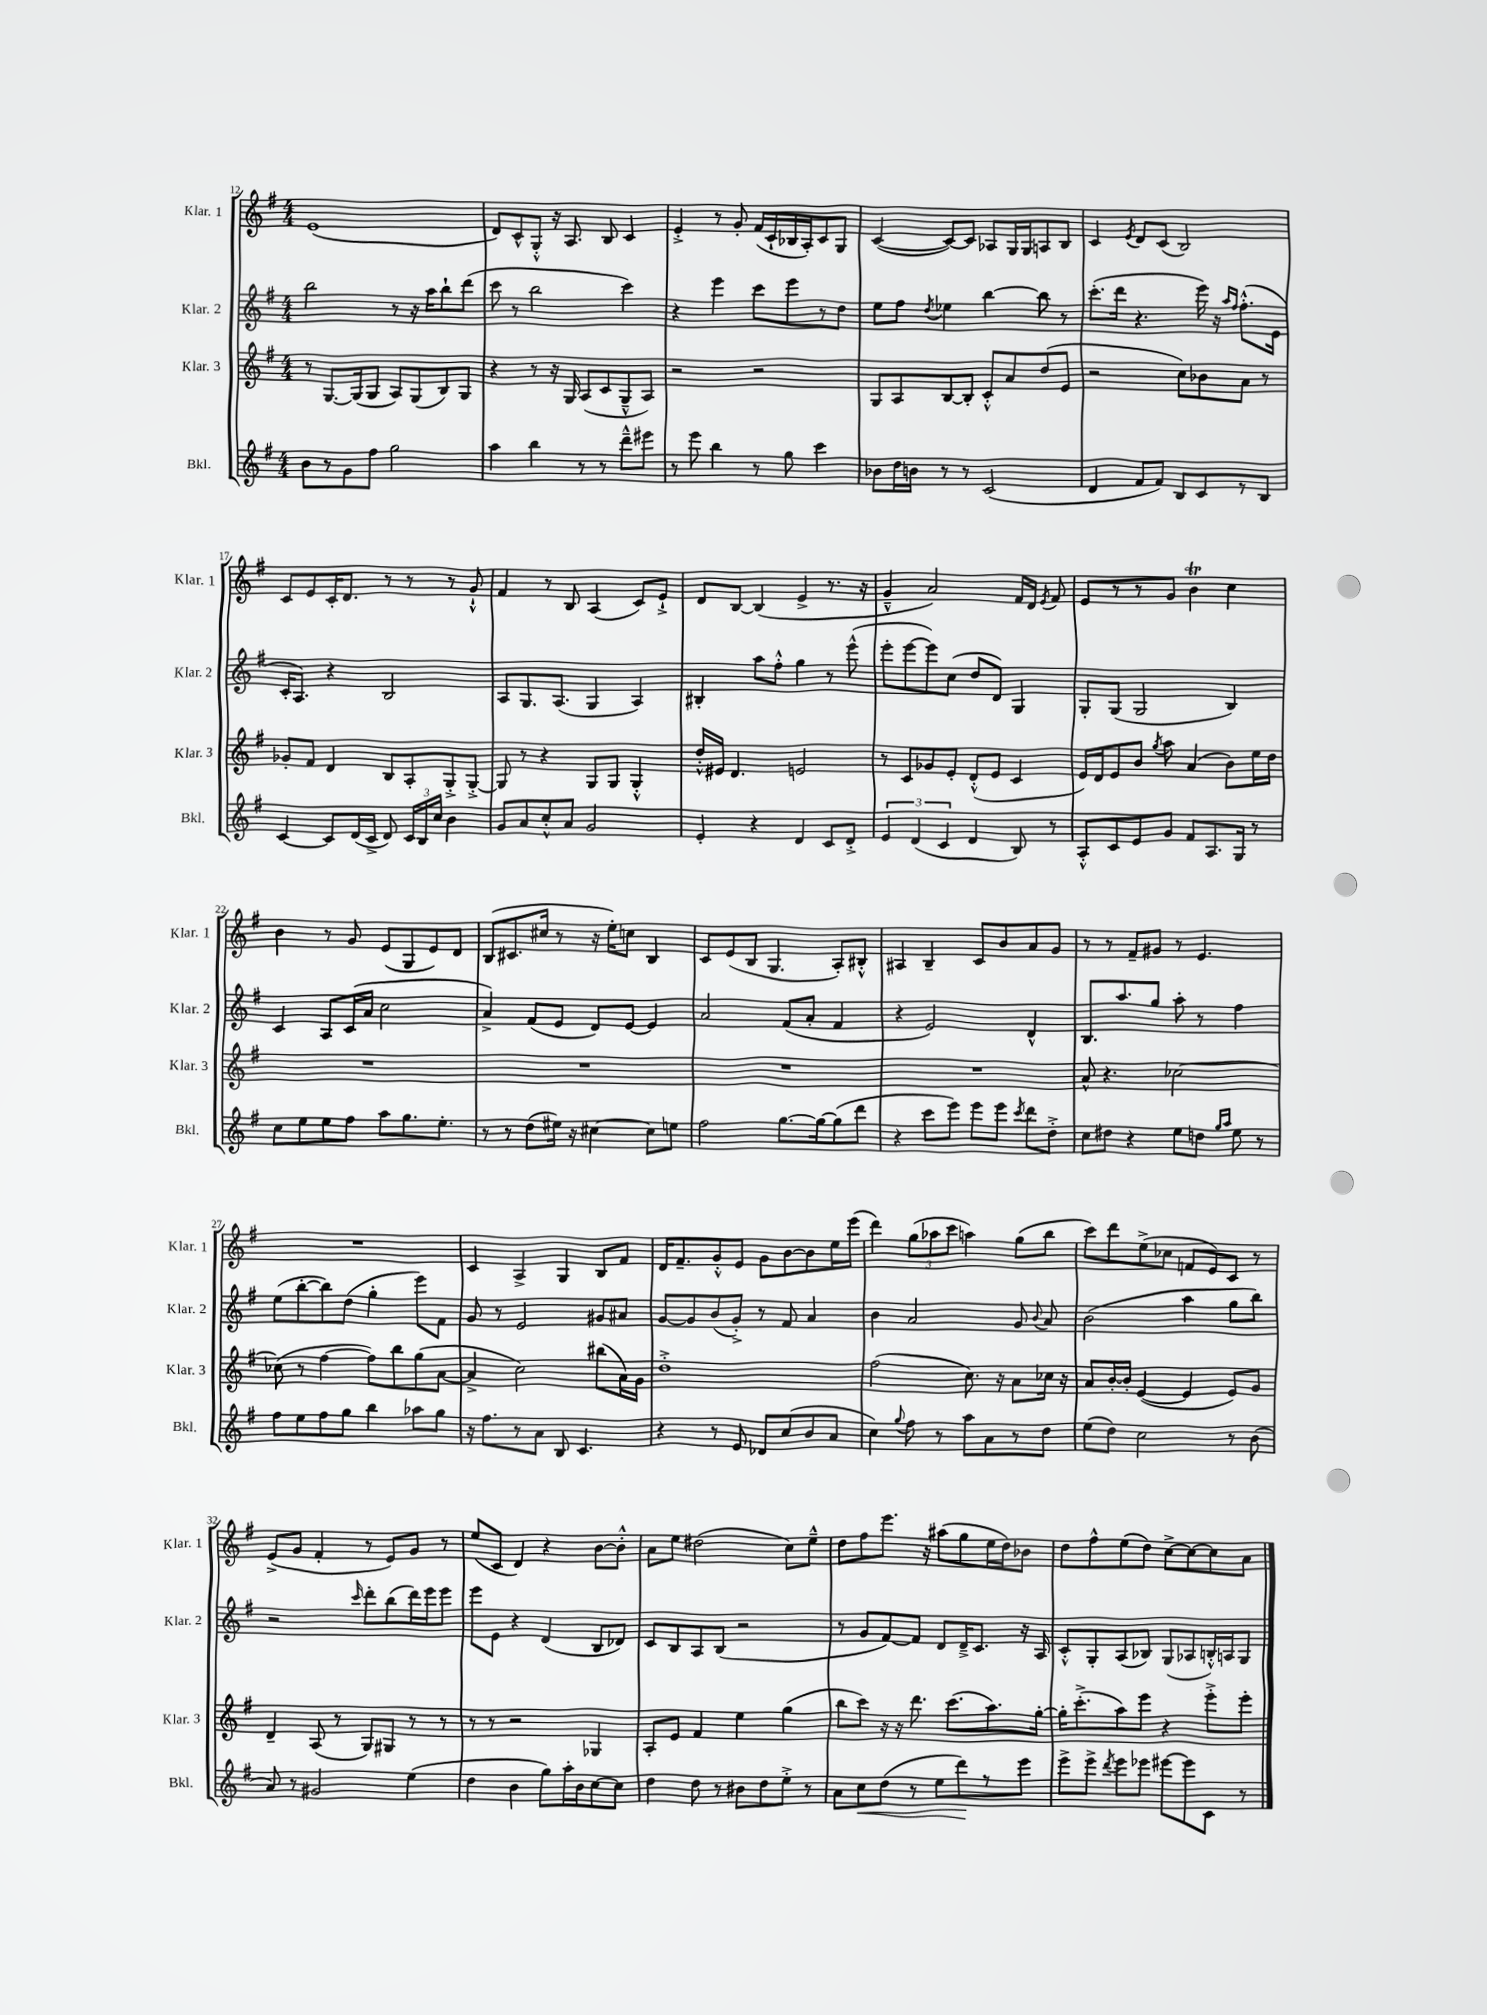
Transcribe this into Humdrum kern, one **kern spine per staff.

**kern	**kern	**kern	**kern
*staff4	*staff3	*staff2	*staff1
*clefG2	*clefG2	*clefG2	*clefG2
*k[f#]	*k[f#]	*k[f#]	*k[f#]
*M4/4	*M4/4	*M4/4	*M4/4
8b	8r	2bb	(1e
8r	[8.G	.	.
8g	.	.	.
.	(16G]	.	.
8ff#	8G	.	.
2gg	8A)	8r	.
.	(8G	16r	.
.	.	16aa	.
.	8B)	8bb`	.
.	8G	(8ddd	.
=	=	=	=
4aa	4r	8ccc	8d)
.	.	8r	8c^^
4bb	8r	2bb	8G'^^
.	16r	.	16r
.	16G	.	8.A
8r	(8A	.	.
8r	8c	.	8B
8ddd~^^	8G~^^	4ccc)	4c
8eee#	8A)	.	.
=	=	=	=
8r	2r	4r	4e'^
8eee	.	.	.
4bb	.	4eee	8r
.	.	.	8g'
8r	2r	8ccc	(16f#
.	.	.	16c`
8gg	.	8eee	16B-
.	.	.	16A')
4ccc	.	8r	8c
.	.	8dd	8G
=	=	=	=
8b-	8G	8ee	([4c
16dd	8A	8ff#	.
16b	.	.	.
.	.	8qdd	.
8r	[8B	4ee-	8c_)
8r	8B']	.	8c]
(2c	8c'^^	[4bb	8A-
.	8a	.	16G
.	.	.	16G
.	(8dd	8bb]	8A
.	8e	8r	8B
=	=	=	=
4d	2r	(8.ccc'	4c
.	.	16ddd	.
.	.	.	8qe
8f#	.	4.r	8d
8f#)	.	.	(8c
8B	8cc)	.	2B)
8c	8b-	16eee)	.
.	.	16r	.
.	.	16qqaa	.
.	.	16qqff#	.
8r	8a	(8.ff#'^^	.
8B	8r	.	.
.	.	16e	.
=	=	=	=
[4c	8g-'	16c'	8c
.	.	8.A)	.
.	8f#	.	8e
8c]	4d	4r	16c'
.	.	.	8.d
(16d	.	.	.
16c^	.	.	.
8d)	8B	2B	8r
24c	8A'	.	8r
24B	.	.	.
24cc	.	.	.
4b	8G'^	.	8r
.	[8G'^	.	8g`^^
=	=	=	=
8g	8G]	8A	4f#
8a	8r	8.G	.
8cc'^^	4r	.	8r
.	.	(8.A	.
8a	.	.	8B
2g	8G	4G	(4A
.	8G	.	.
.	4G'^^	4A)	8c)
.	.	.	8e`^
=	=	=	=
4e'	16dd'^^	4B#'	8d
.	16e#	.	.
.	4.d	.	[8B
4r	.	8aa	(4B]
.	.	8ff#'^^	.
4d	2e	4gg	4e^
8c	.	8r	8.r
8d'^	.	(8eee^^	.
.	.	.	16r
=	=	=	=
6e	8r	8eee'	4g~^^
.	8c	[8eee	.
(6d	.	.	.
.	8g-	8eee])	2a)
6c	.	.	.
.	8e'	(8cc	.
4d	(8d'^^	8dd	.
.	8e	8d)	.
8B)	4c	4G	16f#
.	.	.	16d
.	.	.	8qe
8r	.	.	8f#
=	=	=	=
8A'^^	16e)	8G'	8e
.	16d	.	.
8c	8e	(8G	8r
8e	8b	2G	8r
.	8qgg	.	.
8g	8aa	.	8g
8f#	(4a	.	4b
8.A	.	.	.
.	8b)	4B)	4cc
16G	.	.	.
8r	16ee	.	.
.	16dd	.	.
=	=	=	=
8cc	1r	4c	4b
8ee	.	.	.
8ee	.	8A	8r
8ff#	.	(16c	8g
.	.	16a	.
8aa	.	2cc	(8e
8.gg	.	.	8G
.	.	.	8e)
8.ee'	.	.	.
.	.	.	8d
=	=	=	=
8r	1r	4a^)	(8B
8r	.	.	8.c#
(8dd	.	(8f#	.
.	.	.	16cc#
16ee#)	.	8e	8r
16r	.	.	.
[4cc#	.	8d)	16r
.	.	.	16ee')
.	.	[8e	8cc
8cc#]	.	4e]	4B
8ee	.	.	.
=	=	=	=
2ff#	1r	2a	8c
.	.	.	(8e
.	.	.	8B
.	.	.	4.G
[8.gg	.	(8f#	.
.	.	8a'	.
16gg_	.	.	.
(8gg]	.	4f#	8A')
8ddd	.	.	8B#'^^
=	=	=	=
4r	1r	4r	4A#
8ccc	.	2e)	4B~
8eee)	.	.	.
8eee	.	.	8c
8eee	.	.	8b
8qccc	.	.	.
8ddd	.	4d^^	8a
8dd'^	.	.	8g
=	=	=	=
8cc	8a^^	8.B	8r
8dd#	4.r	.	8r
.	.	8.aa	.
4r	.	.	8f#~
.	.	8gg	8g#
8ee	[2cc-	8aa'	8r
8dd	.	8r	4.e
16qqgg	.	.	.
16qqaa	.	.	.
8ee	.	4ff#	.
8r	.	.	.
=	=	=	=
8ff#	(8cc-]	(8ee	1r
8ee	8r	[8bb'	.
8ff#	[4ff#	8bb])	.
8gg	.	(8dd	.
4bb	8ff#])	4gg'	.
.	8bb	.	.
8aa-	(8gg	8eee)	.
8gg	[8a	8f#	.
=	=	=	=
16r	4a^]	8g	4c
8.ff#	.	.	.
.	.	8r	.
8r	2cc)	2e	4A^
8a	.	.	.
8B	.	.	4G
4.c	.	.	.
.	(8bb#	8g#	8B
.	16a)	8a#	8f#
.	16g	.	.
=	=	=	=
4r	1dd'^	[8g	16d
.	.	.	8.f#~
.	.	8g]	.
8r	.	(8b	8g'^^
8e	.	8g'^)	8e
8d-	.	8r	8g
(8cc	.	8f#	[8b
8b	.	4a	8b]
8a	.	.	16ee
.	.	.	(16eee
=	=	=	=
4cc)	(2ff#	4b	4ddd)
8qqgg	.	.	.
8ff#	.	2a	(12gg
.	.	.	12aa-
8r	.	.	.
.	.	.	12ccc
8aa	8.cc)	.	4aa)
8a	.	.	.
.	16r	.	.
8r	8a	8g	(8gg
.	.	8qqb	.
8dd	16cc-	8a	8bb
.	16r	.	.
=	=	=	=
(8ee	8a	(2b	8ccc)
8dd)	[16b'	.	8ddd
.	16b']	.	.
2cc	([4e	.	(8ee^
.	.	.	8cc-
.	4e]	4aa	8f
.	.	.	8e)
8r	8e)	8gg	8c
(8b	8g	8bb)	8r
=	=	=	=
8a)	4d~	2r	(8e^
8r	.	.	8g
2g#	(8A	.	4f#'
.	8r	.	.
.	.	16qqccc	.
.	8G)	8ddd'	8r
.	8G#	(8bb	8e)
(4ee	8r	16ddd)	8g
.	.	16eee	.
.	8r	8eee	8r
=	=	=	=
4dd	8r	8eee	(8ee
.	8r	8e	8c
4b	2r	4r	4d)
8gg)	.	(4d	4r
16aa'	.	.	.
16b	.	.	.
[8cc	4G-	8B	[8b
8cc]	.	8d-)	8b'^^]
=	=	=	=
4dd	8A'	8c	8a
.	8e	8B	8ee
8dd	4f#	8A	(2dd#
8r	.	(8B	.
8b#	4ee	2r	.
8dd	.	.	.
8ee'^	(4gg	.	8cc)
8r	.	.	8ee~^^
=	=	=	=
8a	8bb	8r	8dd
8cc	8ccc)	8g	8ff#
(8dd	16r	[8f#)	8.eee
.	16r	.	.
8r	8.ddd	8f#]	.
.	.	.	16r
8ee	.	8d	(8aa#
.	(8.ccc	.	.
8ddd)	.	16d~^	8gg
.	.	8.c	.
8r	8.aa)	.	16ee
.	.	.	16dd)
8eee	.	16r	8b-
.	[16gg'	16A	.
=	=	=	=
8eee^	16gg']	8c'^^	8dd
.	(8.ccc'^	.	.
8eee^	.	8G'	8ff#^^
8qddd	.	.	.
8eee	8aa)	(8A	(8ee
8eee-	8eee	8B-)	8dd)
[8eee#	4r	(8G	[8cc^
8eee#]	.	8A-	8cc_
8c	8eee'^	16B'^^)	8cc]
.	.	16A	.
8r	8eee'	8G	8a
==	==	==	==
*-	*-	*-	*-
